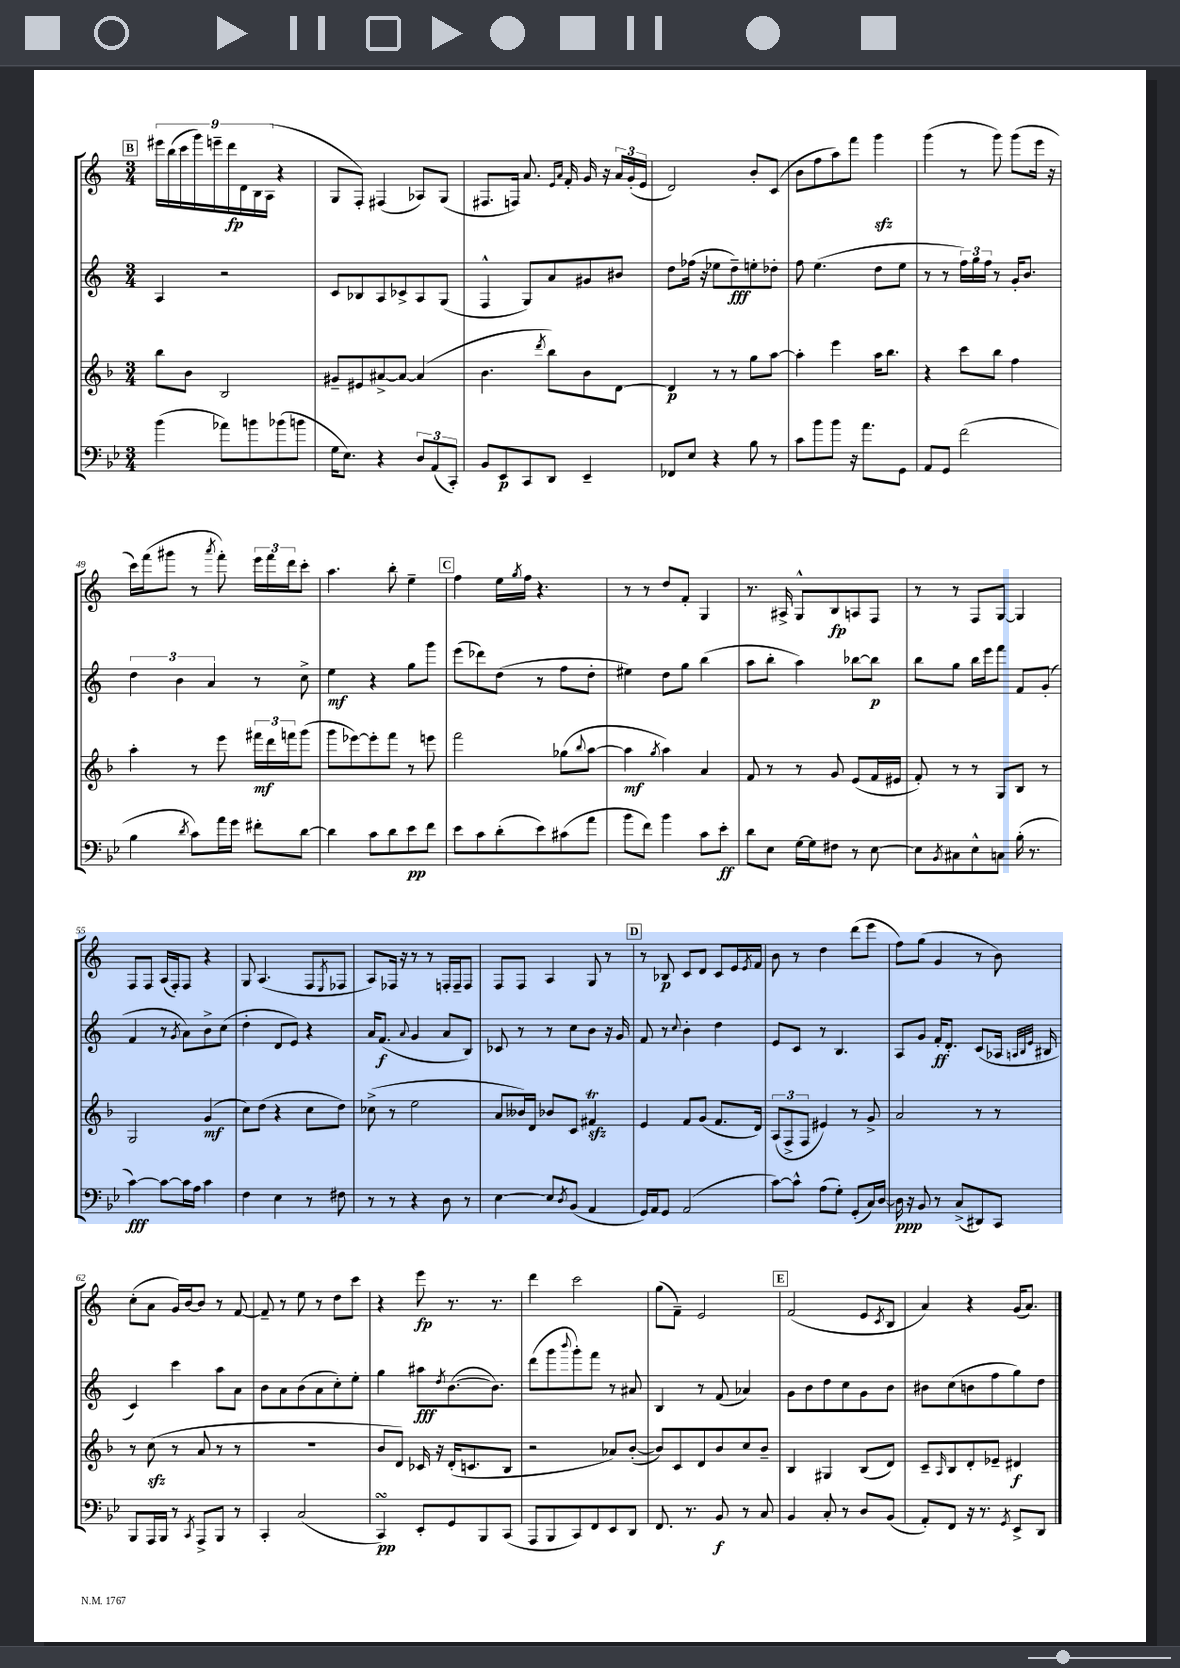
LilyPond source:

<<
\new StaffGroup <<
\new Staff = "s0" {
    \clef treble \key c \major \numericTimeSignature \time 3/4
    \mark \markup { \box "B" } \tuplet 9/8 { eis'''16 b''16( c'''16 g'''16) e'''16-- d'''16\fp d'16 b16 a16( } r4 |
    g8 f8-.) fis4( aes8) g8( |
    fis8. f16) a'8. \grace { e'16 a'16 } f'16-. g'16 r16 \tuplet 3/2 { a'16 g'16-.( e'16 } |
    d'2) b'8-. c'8( |
    b'8 f''8 a''8) f'''8 g'''4\sfz |
    g'''4( r8 g'''8) g'''8( e'''16 r16 |
    c'''16) f'''16( gis'''8 r8 \acciaccatura { a'''8 } f'''8-.) \tuplet 3/2 { e'''16 f'''16 d'''16 } c'''8-. |
    a''4. b''8-. e''4-- |
    \mark \markup { \box "C" } f''4 e''16 \acciaccatura { g''8 } f''16 r4. |
    r8 r8 d''8 f'8-. g4 |
    r8. ais16-> g8-^ b8\fp a8 f8 |
    r8 r8 f8 g8~ g4 |
    f8 f8 a16( f16-.) f8 r4 |
    g8 a4.( f8 \acciaccatura { e8 } fes8 |
    a8) fes16 r16 r8 r8 f16-. f16-- f8 |
    f8 f8 a4 g8 r8 |
    \mark \markup { \box "D" } r8 bes8\p c'8 d'8 c'8 e'16 \acciaccatura { e'8 } f'16 |
    b'8 r8 d''4 d'''8( e'''8 |
    f''8) g''8( g'4 r8 b'8) |
    c''8-.( a'8 g'16) b'16~ b'8 r8 f'8~ |
    f'8-- r8 e''8 r8 d''8 c'''8 |
    r4 e'''8\fp r8. r8. |
    d'''4 c'''2 |
    g''8( f'8--) e'2 |
    \mark \markup { \box "E" } f'2( e'8 \acciaccatura { c'8 } b8 |
    a'4) r4 g'16( a'8.) \bar "|." |
}
\new Staff = "s1" {
    \clef treble \key c \major \numericTimeSignature \time 3/4
    \mark \markup { \box "B" } a4 r2 |
    c'8 bes8 a8 ces'8-> a8 g8( |
    f4-^ g8) a'8 gis'8 bis'8 |
    d''8 fes''16( r16 ees''8 d''8--\fff) e''8-. des''8-. |
    f''8 e''4.( d''8 e''8 |
    r8 r8 \tuplet 3/2 { f''16) g''16 f''16 } r8 g'16-. b'8. |
    \tuplet 3/2 { d''4 b'4 a'4 } r8 c''8-> |
    e''4\mf r4 g''8 g'''8 |
    \mark \markup { \box "C" } e'''8( des'''8) d''8( r8 f''8 d''8-. |
    eis''4) d''8 g''8 b''4( |
    a''8 b''8-. a''4) bes''8~ bes''8\p |
    b''8 g''8 b''16 e'''16 f'''8 f'8 g'8-.( |
    f'4 r8 \acciaccatura { g'8 } a'8) b'8-> c''8( |
    d''4-. d'8 e'8) r4 |
    a'16 f'8.\f( \appoggiatura { a'8 } g'4 a'8 b8) |
    ces'8 r8 r8 c''8 b'8 r16 g'16 |
    \mark \markup { \box "D" } f'8 r8 \appoggiatura { c''8 } b'4-. d''4 |
    e'8 c'8 r8 b4. |
    a8 g'8 f'16-.\ff d'8.-. c'8( aes16 \grace { a32 b32 e'32 } bis16 |
    c'4) c'''4 a''8 a'8 |
    b'8 a'8 b'8( a'8 c''8-.) e''8-. |
    g''4 ais''8\fff \acciaccatura { d''8 } b'8.~( b'8.) |
    d'''8( g'''8 \appoggiatura { b'''8 } g'''8-.) f'''8 r8 ais'8 |
    b4 r8 f'8( aes'4) |
    \mark \markup { \box "E" } g'8 b'8 d''8 c''8 g'8 b'8 |
    bis'8 c''8( b'8 f''8 g''8) d''8 \bar "|." |
}
\new Staff = "s2" {
    \clef treble \key f \major \numericTimeSignature \time 3/4
    \mark \markup { \box "B" } bes''8 bes'8 bes2 |
    gis'8-- eis'8 ais'8~-> ais'8~ ais'4( |
    bes'4. \acciaccatura { d'''8 } bes''8) bes'8 d'8~ |
    d'4\p r8 r8 g''8 a''8~ |
    a''4-. e'''4 a''16 bes''8. |
    r4 c'''8 bes''8 f''4 |
    a''4-. r8 e'''8 \tuplet 3/2 { fis'''16\mf d'''16 f'''16 } g'''8( |
    g'''8 ees'''8~) ees'''8-. f'''8 r8 e'''8 |
    \mark \markup { \box "C" } f'''2 ges''8( \appoggiatura { bes''8 } a''8~ |
    a''4\mf \acciaccatura { g''8 } a''4) a'4 |
    f'8 r8 r8 g'8 e'8( f'16 eis'16 |
    f'8-.) r8 r8 g8 bes8 r8 |
    g2 g'4\mf( |
    c''8) d''8( r4 c''8 d''8) |
    ces''8->( r8 e''2 |
    a'8 beses'16) d'16 bes'8 c'8 fis'4\trill\sfz |
    \mark \markup { \box "D" } e'4 f'8 g'8( f'8. d'16) |
    \tuplet 3/2 { a8( f8-> f8 } eis'4) r8 g'8-> |
    a'2 r8 r8 |
    r8 c''8\sfz( r8 a'8 r8 r8 |
    R2. |
    bes'8 d'8) ces'16 r16 d'16-.( c'8. bes8 |
    r2 aes'8) bes'8~-.( |
    bes'8) c'8 d'8 bes'8 c''8 bes'8-- |
    \mark \markup { \box "E" } bes4 gis4 bes8( d'8) |
    c'8-- \grace { a16 } bes8 d'8-. ees'8-- dis'4\f \bar "|." |
}
\new Staff = "s3" {
    \clef bass \key bes \major \numericTimeSignature \time 3/4
    \mark \markup { \box "B" } bes'4( aes'8) b'8 bes'8( b'8 |
    g16 ees8.) r4 \tuplet 3/2 { d8 a,8( c,8-.) } |
    bes,8 ees,8\p c,8 d,8 ees,4-- |
    fes,8 ees8 r4 bes8 r8 |
    c'8 bes'8 bes'8 r16 a'8. g,8 |
    a,8 g,8 f'2( |
    bes4 \acciaccatura { d'8 } c'8) a'16 g'16 fis'8-. d'8~ |
    d'4 c'8 d'8 ees'8\pp f'8 |
    \mark \markup { \box "C" } ees'8 c'8 d'8-.( ees'8) cis'8( a'8 |
    bes'8 f'8) bes'4 c'8 ees'8-.\ff |
    d'8 ees8 g16~ g16 fis8 r8 ees8~ |
    ees8 \acciaccatura { bes,8 } cis8 ees8-^ c8 bes16-.( r8. |
    c'4~\fff) c'8~ c'16 a16 c'4 |
    f4 ees4 r8 fis8 |
    r8 r8 r4 d8 r8 |
    ees4~ ees8 \acciaccatura { d8 } bes,8( a,4 |
    \mark \markup { \box "D" } g,16) a,16 g,8 a,2( |
    c'8~) c'8-^ a8( g8-.) g,8-.( c16) d16~ |
    d16\ppp r16 bes,8 r8 c8->( dis,8) c,8 |
    bes,,8 a,,16 bes,,16 r8 \acciaccatura { c,8 } a,,8-> bes,,8 r8 |
    c,4-. c2( |
    c,4\turn\pp) ees,8-. g,8 bes,,8 c,8( |
    a,,8 bes,,8 c,8) f,8 ees,8 d,8 |
    f,8. r8. bes,8\f r8 c8 |
    \mark \markup { \box "E" } bes,4 c8-. r8 d8 bes,8( |
    a,8-.) f,8 r16 r8. \acciaccatura { g,8 } ees,8-> d,8 \bar "|." |
}
>>
>>
\layout { \context { \Score currentBarNumber = #43 } }
